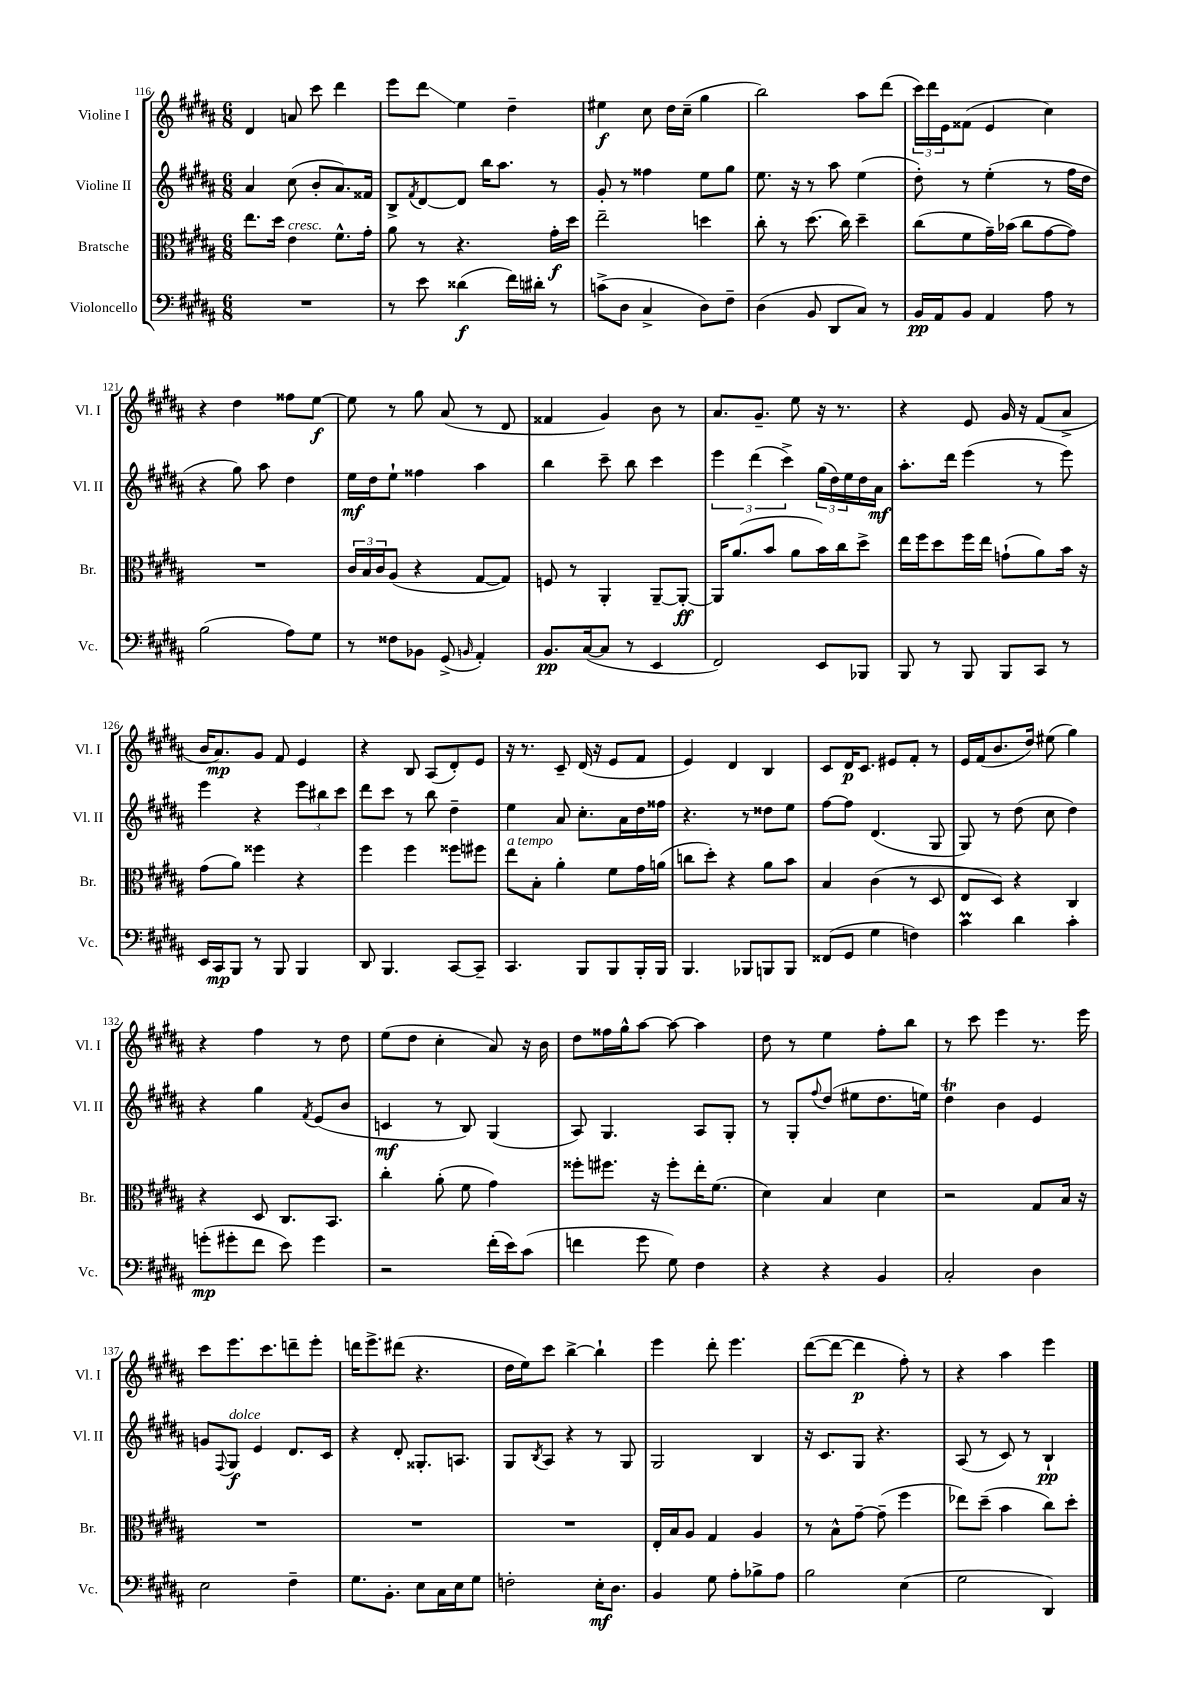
<<
\new StaffGroup <<
\new Staff = "s0" \with { instrumentName = "Violine I" shortInstrumentName = "Vl. I" } {
    \clef treble \key b \major \numericTimeSignature \time 6/8
    dis'4 a'8 cis'''8 dis'''4 |
    e'''8 dis'''8\glissando e''4 dis''4-- |
    eis''4\f cis''8 dis''16 cis''16--( gis''4 |
    b''2) ais''8 dis'''8( |
    \tuplet 3/2 { cis'''16) dis'''16 e'16 } fisis'8( e'4 cis''4) |
    r4 dis''4 fisis''8 e''8~\f |
    e''8 r8 gis''8 ais'8( r8 dis'8 |
    fisis'4 gis'4) b'8 r8 |
    ais'8. gis'8.-- e''8 r16 r8. |
    r4 e'8 gis'16 r16 fis'8( ais'8-> |
    b'16 ais'8.\mp) gis'8 fis'8 e'4 |
    r4 b8 ais8( dis'8-.) e'8 |
    r16 r8. cis'8-- dis'16( r16 e'8 fis'8 |
    e'4) dis'4 b4 |
    cis'8 dis'16\p cis'8. eis'8 fis'8-. r8 |
    e'16 fis'16( b'8. dis''16) eis''8( gis''4) |
    r4 fis''4 r8 dis''8 |
    e''8( dis''8 cis''4-. ais'8) r16 b'16 |
    dis''8 fisis''16 gis''16-^ ais''8~ ais''8~ ais''4 |
    dis''8 r8 e''4 fis''8-. b''8 |
    r8 cis'''8 e'''4 r8. e'''16 |
    cis'''8 e'''8. cis'''8. d'''8-- e'''8-. |
    d'''16 e'''8.-> dis'''8( r4. |
    dis''16 e''16) cis'''8 b''4~-> b''4-! |
    e'''4 dis'''8-. e'''4. |
    dis'''8~( dis'''8~ dis'''4\p fis''8-.) r8 |
    r4 ais''4 e'''4 \bar "|." |
}
\new Staff = "s1" \with { instrumentName = "Violine II" shortInstrumentName = "Vl. II" } {
    \clef treble \key b \major \numericTimeSignature \time 6/8
    ais'4 cis''8( b'8-. ais'8.) fisis'16 |
    b8-> \acciaccatura { fis'8 } dis'8~ dis'8 b''16 ais''8. r8 |
    gis'8-. r8 fisis''4 e''8 gis''8 |
    e''8. r16 r8 ais''8 e''4( |
    dis''8-.) r8 e''4-.( r8 fis''16 dis''16 |
    r4 gis''8) ais''8 dis''4 |
    e''16\mf dis''16 e''8-! fisis''4 ais''4 |
    b''4 cis'''8-- b''8 cis'''4 |
    \tuplet 3/2 { e'''4 dis'''4( cis'''4->) } \tuplet 3/2 { gis''16( dis''16) e''16 } dis''16 ais'16\mf |
    ais''8.-. dis'''16 e'''4( r8 e'''8) |
    e'''4 r4 \tuplet 3/2 { e'''8 bis''8 cis'''8 } |
    dis'''8 cis'''8 r8 b''8 dis''4-- |
    e''4 ais'8 cis''8.-. ais'16 dis''16 fisis''16 |
    r4. r8 disis''8 e''8 |
    fis''8~ fis''8 dis'4.( gis8 |
    gis8) r8 dis''8( cis''8 dis''4) |
    r4 gis''4 \acciaccatura { fis'8 } e'8( b'8 |
    c'4\mf r8 b8) gis4( |
    ais8) gis4. ais8 gis8-. |
    r8 gis8-. \appoggiatura { fis''8 } dis''8( eis''8 dis''8. e''16) |
    dis''4\trill b'4 e'4 |
    g'8 \appoggiatura { fis8 } gis8\f^\markup { \italic "dolce" } e'4 dis'8. cis'16 |
    r4 dis'8-. gisis8.-. a8. |
    gis8 \acciaccatura { b8 } ais8 r4 r8 gis8 |
    gis2 b4 |
    r16 cis'8. gis8 r4. |
    ais8( r8 cis'8) r8 b4-!\pp \bar "|." |
}
\new Staff = "s2" \with { instrumentName = "Bratsche" shortInstrumentName = "Br." } {
    \clef alto \key b \major \numericTimeSignature \time 6/8
    e''8. dis''16 e'4^\markup { \italic "cresc." } fis'8.-^ gis'16-. |
    ais'8 r8 r4. gis'16-.\f dis''16 |
    e''2-- d''4 |
    cis''8-. r8 dis''8.( cis''16) dis''4-- |
    cis''8( fis'8 gis'16--) bes'16( cis''8 gis'8~ gis'8) |
    R2. |
    \tuplet 3/2 { cis'16 b16 cis'16 } ais8( r4 gis8~ gis8) |
    f8 r8 ais,4-. ais,8~-- ais,8~-.\ff |
    ais,16 ais'8.( b'8 ais'8 b'16) cis''16 dis''8-> |
    e''16 fis''16 dis''8 fis''16 e''16 g'8-!( ais'8) b'16 r16 |
    gis'8( ais'8) fisis''4 r4 |
    fis''4 fis''4 fisis''8 fis''8 |
    e''8^\markup { \italic "a tempo" } b8-. ais'4-. fis'8 gis'16 a'16( |
    c''8 dis''8-.) r4 ais'8 b'8 |
    b4 cis'4( r8 dis8 |
    e8 dis8) r4 cis4 |
    r4 dis8 cis8. b,8. |
    cis''4-. ais'8-.( fis'8 gis'4) |
    fisis''8-. fis''8. r16 fis''8-. e''16-. fis'8.( |
    dis'4) b4 dis'4 |
    r2 gis8 b16 r16 |
    R2. |
    R2. |
    R2. |
    e16-. b16 ais8 gis4 ais4 |
    r8 b8-^ gis'8~-- gis'8--( fis''4 |
    ees''8) dis''8--( b'4 cis''8) dis''8-. \bar "|." |
}
\new Staff = "s3" \with { instrumentName = "Violoncello" shortInstrumentName = "Vc." } {
    \clef bass \key b \major \numericTimeSignature \time 6/8
    R2. |
    r8 e'8 disis'4\f( fis'16) dis'16-. r8 |
    c'8->( dis8 cis4-> dis8) fis8-- |
    dis4( b,8 dis,8 cis8) r8 |
    b,16\pp ais,16 b,8 ais,4 ais8 r8 |
    b2( ais8) gis8 |
    r8 fisis8 bes,8 gis,8->( \grace { b,16 } ais,4-.) |
    b,8.\pp cis16~( cis8 r8 e,4 |
    fis,2) e,8 bes,,8 |
    b,,8 r8 b,,8 b,,8 cis,8 r8 |
    e,16 cis,16\mp b,,8 r8 b,,8 b,,4 |
    dis,8 b,,4. cis,8~ cis,8-- |
    cis,4. b,,8 b,,8 b,,16-. b,,16 |
    b,,4. bes,,8 b,,8 b,,8 |
    fisis,8( gis,8 gis4 f4) |
    cis'4\prall dis'4 cis'4-. |
    g'8-.\mp( gis'8-. fis'8 e'8) gis'4 |
    r2 fis'16-.( e'16) cis'8( |
    f'4 gis'8 gis8) fis4 |
    r4 r4 b,4 |
    cis2-. dis4 |
    e2 fis4-- |
    gis8. b,8.-. e8 cis16 e16 gis8 |
    f2-. e16-.\mf dis8. |
    b,4 gis8 ais8-. bes8-> ais8 |
    b2 e4( |
    gis2 dis,4) \bar "|." |
}
>>
>>
\layout { \context { \Score currentBarNumber = #116 } }
